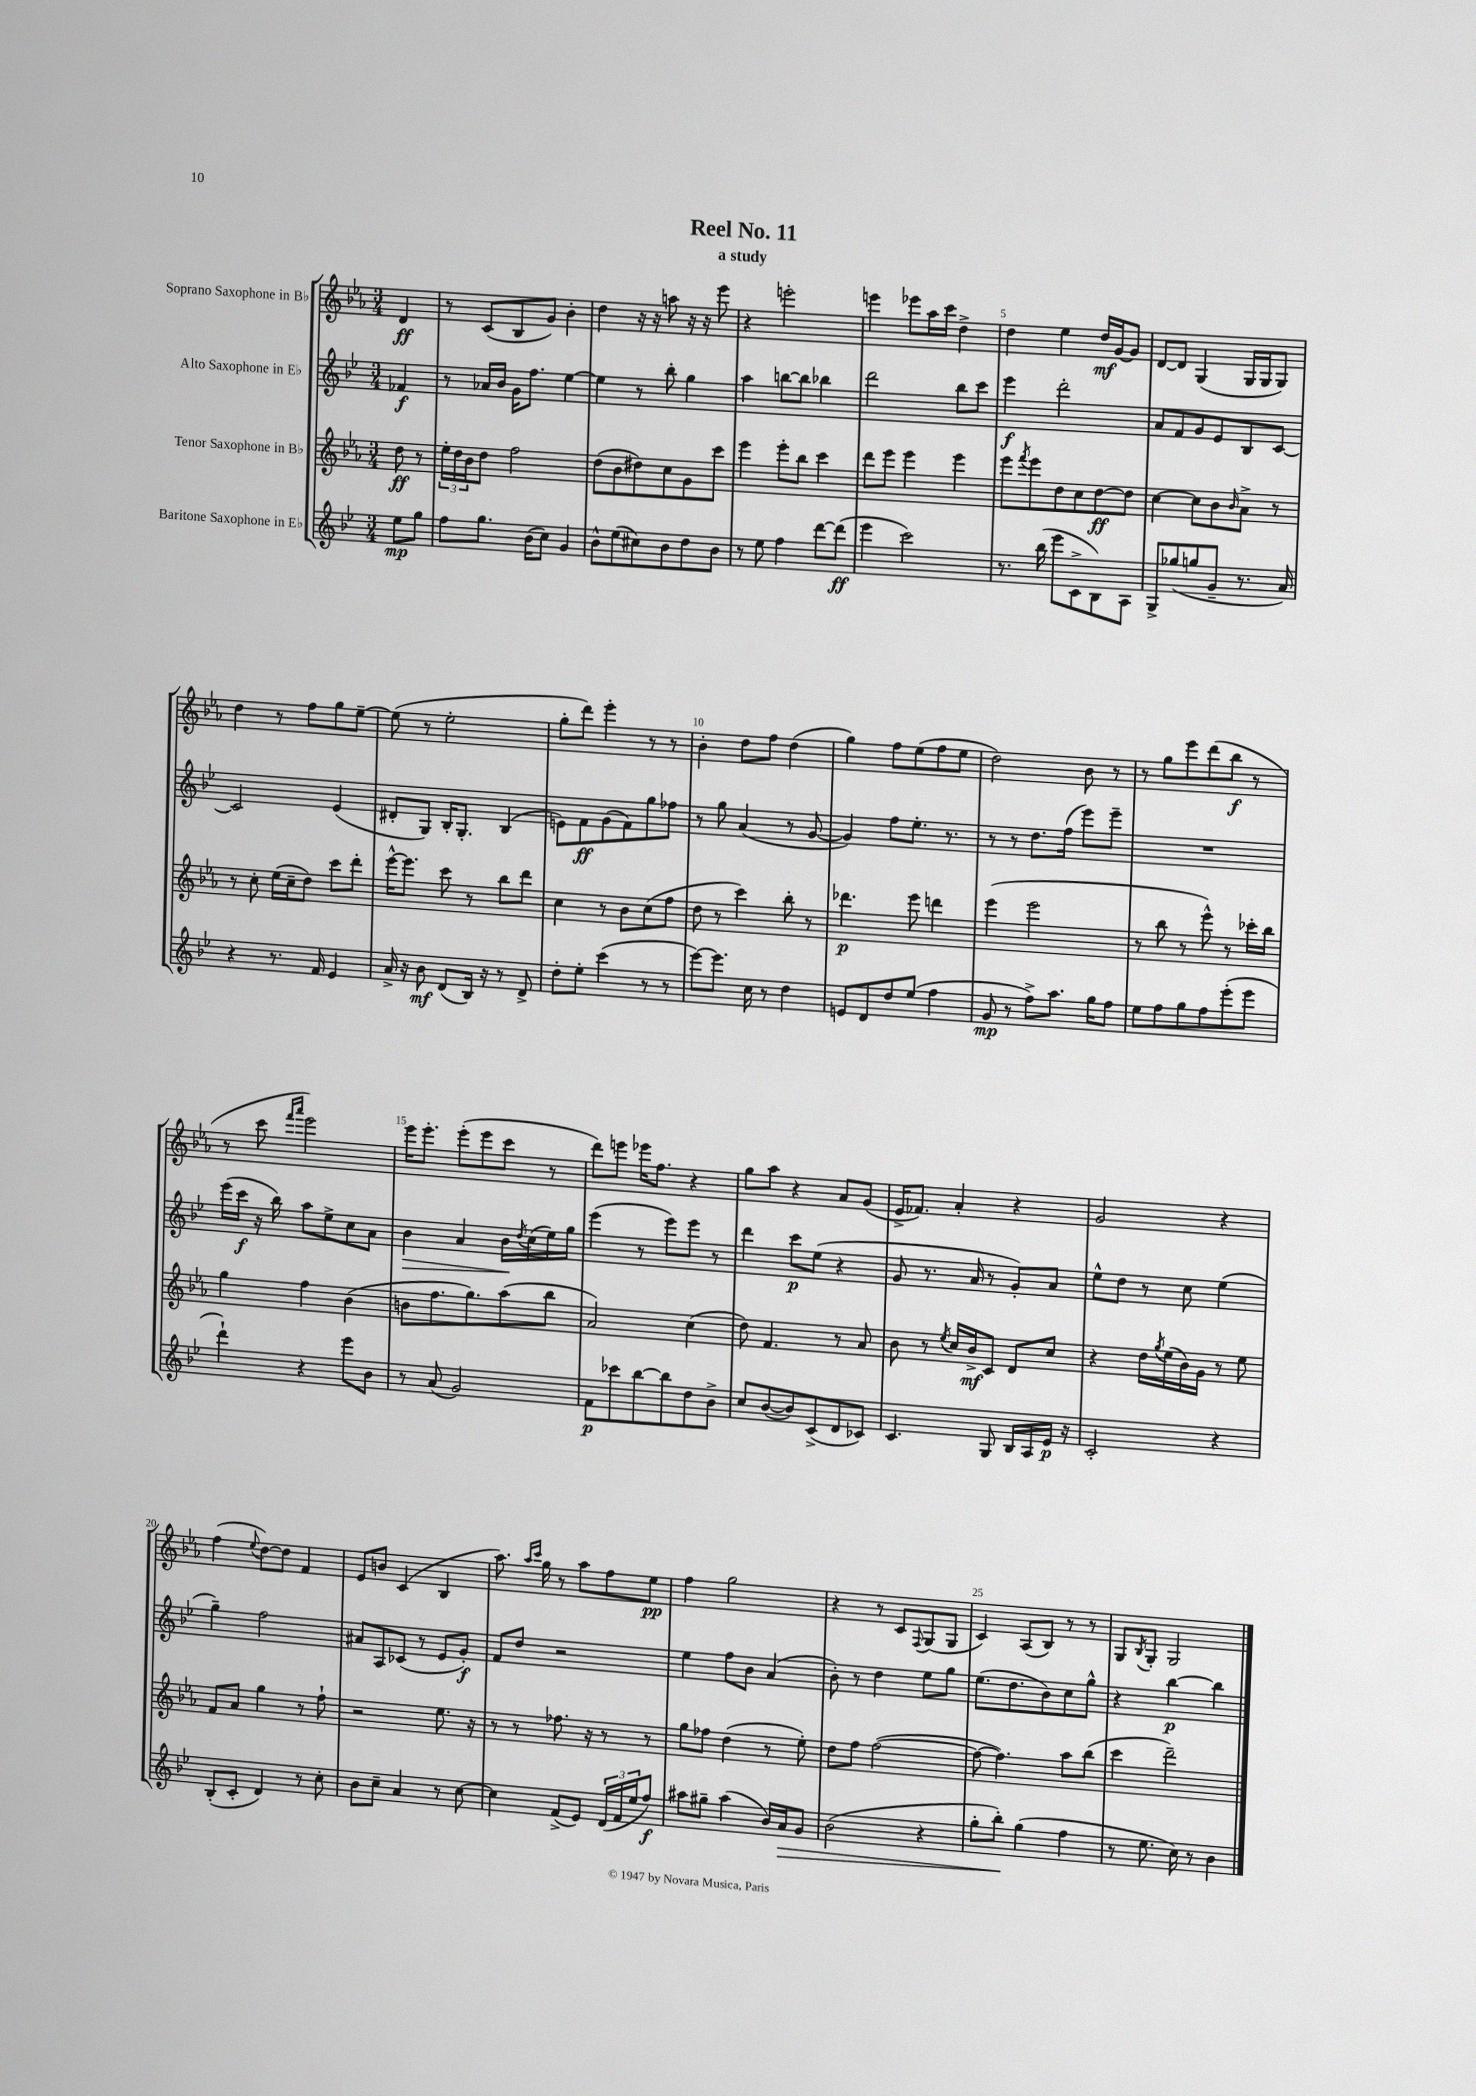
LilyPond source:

\header { title = "Reel No. 11" subtitle = "a study" }
<<
\new StaffGroup <<
\new Staff = "s0" \with { instrumentName = "Soprano Saxophone in Bb" } {
    \clef treble \key ees \major \numericTimeSignature \time 3/4 \partial 4
    d'4\ff |
    r8 c'8( bes8 g'8) bes'4-. |
    d''4 r16 r16 a''8 r16 r16 ees'''8 |
    r4 e'''2-. |
    e'''4 ees'''8 aes''16 c'''16 d''4-> |
    d''4 ees''4 d''16\mf g'16~ g'8 |
    d'8~ d'8 g4( g16 g16 g8) |
    d''4 r8 f''8 g''8 ees''8~-- |
    ees''8( r8 ees''2-. |
    g''8-. d'''8) ees'''4-. r8 r8 |
    bes'4-. d''8 f''8 d''4( |
    g''4) f''8 ees''8( f''8 ees''8 |
    d''2) bes'8 r8 |
    r8 g''8 ees'''8 d'''8( bes''8\f r8 |
    r8 c'''8 \grace { f'''16 aes'''16 } ees'''2) |
    ees'''16 ees'''8.-. ees'''8-.( ees'''8 c'''8 r8 |
    d'''8) e'''8 ees'''16 f''8. r4 |
    g''8 aes''8 r4 aes'8 g'8( |
    ees'16-> fes'8.) aes'4-. r4 |
    g'2 r4 |
    f''4( \appoggiatura { ees''8 } d''8~) d''8 f'4 |
    ees'8 b'8 c'4( bes4 |
    aes''8.) \grace { aes''16 c'''16 } g''16 r8 aes''8 f''8 ees''8\pp |
    f''4 g''2 |
    r4 r8 c'8 \appoggiatura { f8 } g8( g8 |
    c'4) aes8( bes8) r8 r8 |
    g8 \acciaccatura { bes8 } g8-. g2 \bar "|." |
}
\new Staff = "s1" \with { instrumentName = "Alto Saxophone in Eb" } {
    \clef treble \key bes \major \numericTimeSignature \time 3/4 \partial 4
    fes'4\f |
    r8 aes'16 bes'16 g'16 f''8. ees''4~ |
    ees''4 r8 bes''8-. g''4 |
    a''4 b''8~ b''8 bes''4 |
    d'''2 bes''8 c'''8 |
    ees'''4\f d'''2-. |
    a'8 f'8 g'8 ees'8 bes8 c'8~ |
    c'2 ees'4( |
    dis'8-. g8) bes16-. g8.-. bes4( |
    e'8) f'8\ff g'8( f'8) g''8 fes''8 |
    r8 g''8 a'4( r8 g'8~ |
    g'4) f''8 ees''8.-. r8. |
    r8 r8 d''8. f''16( ees'''8) ees'''8-- |
    R2. |
    ees'''16( c'''16\f r16 bes''16) a''8 ees''8-> c''8 a'8 |
    bes'4\> a'4 bes'16\! \acciaccatura { d''8 } c''16( ees''16) g''16 |
    ees'''4( r8 ees'''8) ees'''8 r8 |
    d'''4 c'''8\p ees''8( r4 |
    g'8 r8. a'16 r8 g'8-.) a'8 |
    ees''8-^ d''8 r8 c''8 ees''4( |
    g''4--) f''2 |
    ais'8 a8 ces'8( r8 ees'8 g'8-.\f) |
    f'8 d''8 r2 |
    ees''4 f''8 bes'8 a'4( |
    bes'8-.) r8 d''4 ees''8 g''8 |
    ees''8.( d''8. bes'8) c''8 g''8-^ |
    r4 bes''4~\p bes''4 \bar "|." |
}
\new Staff = "s2" \with { instrumentName = "Tenor Saxophone in Bb" } {
    \clef treble \key ees \major \numericTimeSignature \time 3/4 \partial 4
    d''8\ff r8 |
    \tuplet 3/2 { ees''16-. d''16 bes'16 } d''8 f''2 |
    d''8( bes'8 dis''8) c''8 g'8 c'''8 |
    ees'''4 ees'''8-. bes''8 c'''4 |
    d'''8 ees'''8 ees'''4 ees'''4 |
    ees'''8 \acciaccatura { f'''8 } ees'''8 d''8 c''8 d''8~\ff d''8 |
    c''4~ c''8 bes'8 \grace { bes'16 } aes'8-> r8 |
    r8 c''8-. ees''16( c''16-- d''8) c'''8 d'''8-. |
    ees'''16~-^ ees'''8. c'''8 r8 bes''8 d'''8 |
    c''4 r8 bes'8 c''8( f''8 |
    d''8 r8 c'''4) bes''8-. r8 |
    des'''4.\p ees'''8 d'''4 |
    ees'''4( ees'''2 |
    r8 bes''8 r8 ees'''8-^) r8 ces'''16-. bes''16 |
    g''4 f''4 bes'4( |
    b'8 f''8. g''8.) aes''8( bes''8 |
    aes'2) c''4( |
    d''8) f'4. r8 aes'8 |
    bes'8 r8 \acciaccatura { ees''8 } c''16 bes'16->\mf c'8 d'8 c''8 |
    r4 d''16 \acciaccatura { g''8 } ees''16( bes'16) g'16 r8 ees''8 |
    f'8 aes'8 g''4 r8 f''8-! |
    r2 ees''8. r16 |
    r8 r8 fes''8. r16 r8 r8 |
    g''8 fes''8 d''4( r8 ees''8-.) |
    d''8 f''8 f''2~( |
    f''8~ f''4.) aes''8 bes''8( |
    c'''4 d'''2--) \bar "|." |
}
\new Staff = "s3" \with { instrumentName = "Baritone Saxophone in Eb" } {
    \clef treble \key bes \major \numericTimeSignature \time 3/4 \partial 4
    ees''8\mp g''8 |
    f''8 g''8. bes'16( c''8) g'4 |
    bes'8-^ ees''8( cis''8) bes'8 d''8 bes'8 |
    r8 ees''8 f''4 d'''8~ d'''8\ff( |
    ees'''4 c'''2) |
    r8. bes''16( ees'''8 c'8-> bes8) a8 |
    g8-> ges''8( g''8 g'8-- r8. a'16) |
    r4 r8. f'16 ees'4 |
    a'16-> r16 bes'8\mf d'8( bes16) r16 r8 d'8-> |
    d''8-. ees''8-. c'''4( r8 r8 |
    ees'''8~) ees'''8. c''16 r8 d''4 |
    e'8 d'8 d''8 ees''8( f''4 |
    g'8\mp r8 f''8->) a''8. g''16 f''8 |
    ees''8 f''8 g''8 f''8 ees'''8-.( ees'''8 |
    d'''4-!) r4 ees'''8 bes'8 |
    r8 a'8( g'2) |
    f'8\p ces'''8 bes''8~ bes''8 d''8 bes'8-> |
    c''8 bes'8~( bes'8) c'8->( d'8 ces'8) |
    c'4. g8 bes16 a16 ees'16\p r16 |
    c'2-. r4 |
    bes8-.( c'8-. d'4) r8 c''8-. |
    bes'8 c''8-- a'4 r8 c''8~ |
    c''4 f'8->( ees'8) \tuplet 3/2 { d'16( f'16 ees''16 } f''8\f) |
    ais''8 gis''8-- ais''4( bes'16) a'16\> g'8 |
    bes'2( r4 |
    g''8-. bes''8-.\!) g''4( f''4 |
    r8 ees''8. c''16) r8 bes'4 \bar "|." |
}
>>
>>
\layout { \context { \Score \override BarNumber.break-visibility = ##(#f #t #t) barNumberVisibility = #(every-nth-bar-number-visible 5) } }
